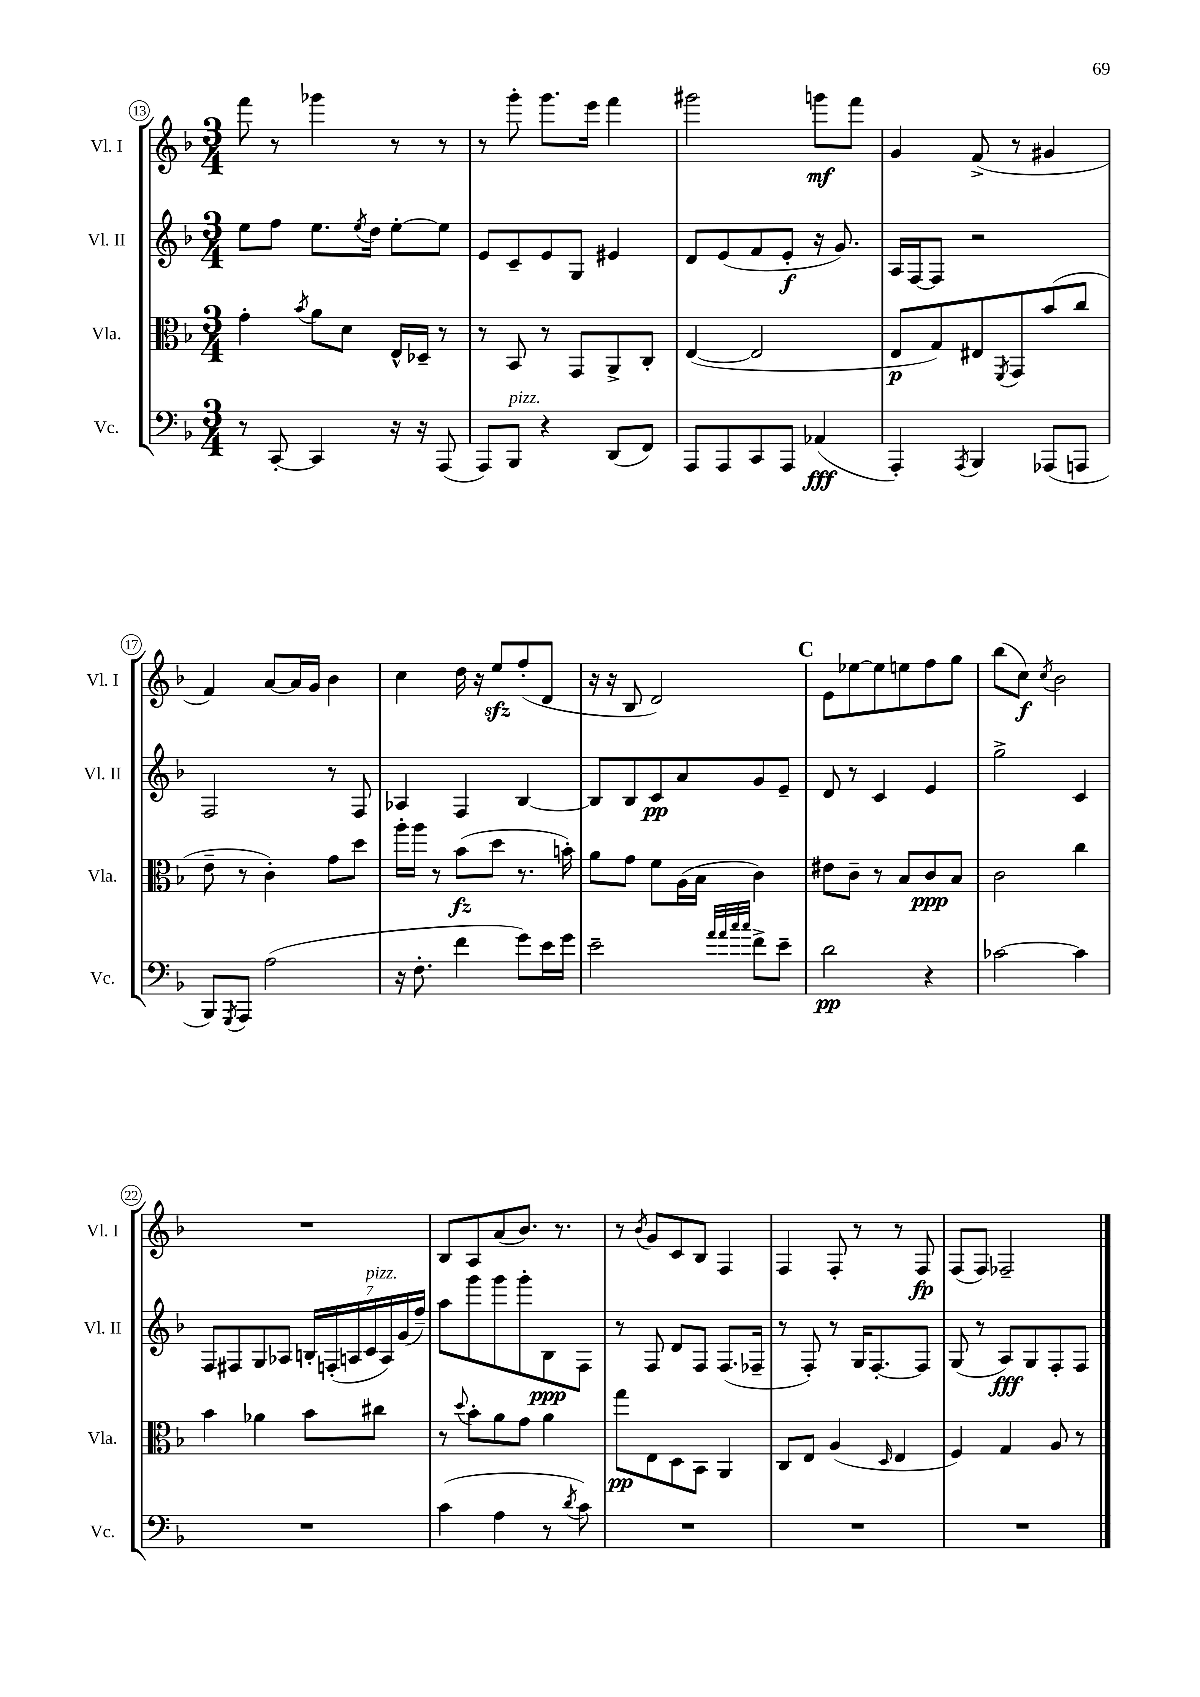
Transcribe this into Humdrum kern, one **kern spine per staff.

**kern	**kern	**kern	**kern
*staff4	*staff3	*staff2	*staff1
*clefF4	*clefC3	*clefG2	*clefG2
*k[b-]	*k[b-]	*k[b-]	*k[b-]
*M3/4	*M3/4	*M3/4	*M3/4
8r	4g'	8ee	8fff
[8CC'	.	8ff	8r
.	8qb-	.	.
4CC]	8a	8.ee	4ggg-
.	8d	.	.
.	.	8qee	.
.	.	16dd	.
16r	16E^^	[8ee'	8r
16r	16D-~	.	.
(8AAA	8r	8ee]	8r
=	=	=	=
8AAA)	8r	8e	8r
8BBB-	8BB-	8c~	8ggg'
4r	8r	8e	8.ggg
.	8GG	8G	.
.	.	.	16eee
(8DD	8AA^	4e#	4fff
8FF)	8C'	.	.
=	=	=	=
8AAA	([4E	8d	2ggg#
8AAA	.	(8e	.
8CC	2E]	8f	.
8AAA	.	8e'	.
(4AA-	.	16r	8ggg
.	.	8.g)	.
.	.	.	8fff
=	=	=	=
4AAA')	8E	16A	4g
.	.	[16F	.
.	8G)	8F]	.
8qAAA	.	.	.
4BBB-	8E#	2r	(8f^
.	8qFF	.	.
.	8GG	.	8r
(8AAA-	(8b-	.	4g#
8AAA	8cc	.	.
=	=	=	=
8BBB-)	8e~	2F	4f)
8qGGG	.	.	.
8AAA	8r	.	.
(2A	4c')	.	[8a
.	.	.	16a]
.	.	.	16g
.	8g	8r	4b-
.	8dd	8F	.
=	=	=	=
16r	16aa'	4A-	4cc
8.F'	16aa	.	.
.	8r	.	.
4f	(8b-	4F	16dd
.	.	.	16r
.	8dd	.	8ee
8g)	8.r	[4B-	(8ff'
16e	.	.	8d
16g	16b')	.	.
=	=	=	=
2e~	8a	8B-]	16r
.	.	.	16r
.	8g	8B-	8B-
.	8f	8c	2d)
.	(16A	8a	.
.	16B-	.	.
32qqa	.	.	.
32qqa	.	.	.
32qqcc	.	.	.
32qqcc	.	.	.
8f^	4c)	8g	.
8e~	.	8e~	.
=	=	=	=
2d	8e#	8d	8e
.	8c~	8r	[8ee-
.	8r	4c	8ee-]
.	8B-	.	8ee
4r	8c	4e	8ff
.	8B-	.	8gg
=	=	=	=
[2c-	2c	2gg^	(8bb-
.	.	.	8cc)
.	.	.	8qcc
.	.	.	2b-
4c-]	4cc	4c	.
=	=	=	=
2.r	4b-	8F	2.r
.	.	8F#	.
.	4a-	8G	.
.	.	8A-	.
.	8b-	28B'	.
.	.	(28F'	.
.	.	28A	.
.	.	28c	.
.	8cc#	.	.
.	.	28A)	.
.	.	(28g	.
.	.	28ff~)	.
=	=	=	=
(4c	8r	8aa	8B-
.	8qqdd	.	.
.	8b-'	8ggg	8A
4A	8a	8ggg	(8a
.	8g	8ggg'	8.b-)
8r	4a	8B-	.
.	.	.	8.r
8qd	.	.	.
8c)	.	8F	.
=	=	=	=
2.r	8gg	8r	8r
.	.	.	8qb-
.	8E	8F	8g
.	8D	8d	8c
.	8BB-	8F	8B-
.	4AA	(8.F	4F
.	.	16F-~	.
=	=	=	=
2.r	8C	8r	4F
.	8E	8F')	.
.	(4A	8r	8F'
.	.	16G	8r
.	.	[8.F'	.
.	16qqD	.	.
.	4E	.	8r
.	.	8F]	8F
=	=	=	=
2.r	4F)	(8G	(8F
.	.	8r	8F)
.	4G	8A)	2F-~
.	.	8G	.
.	8A	8F'	.
.	8r	8F	.
==	==	==	==
*-	*-	*-	*-
